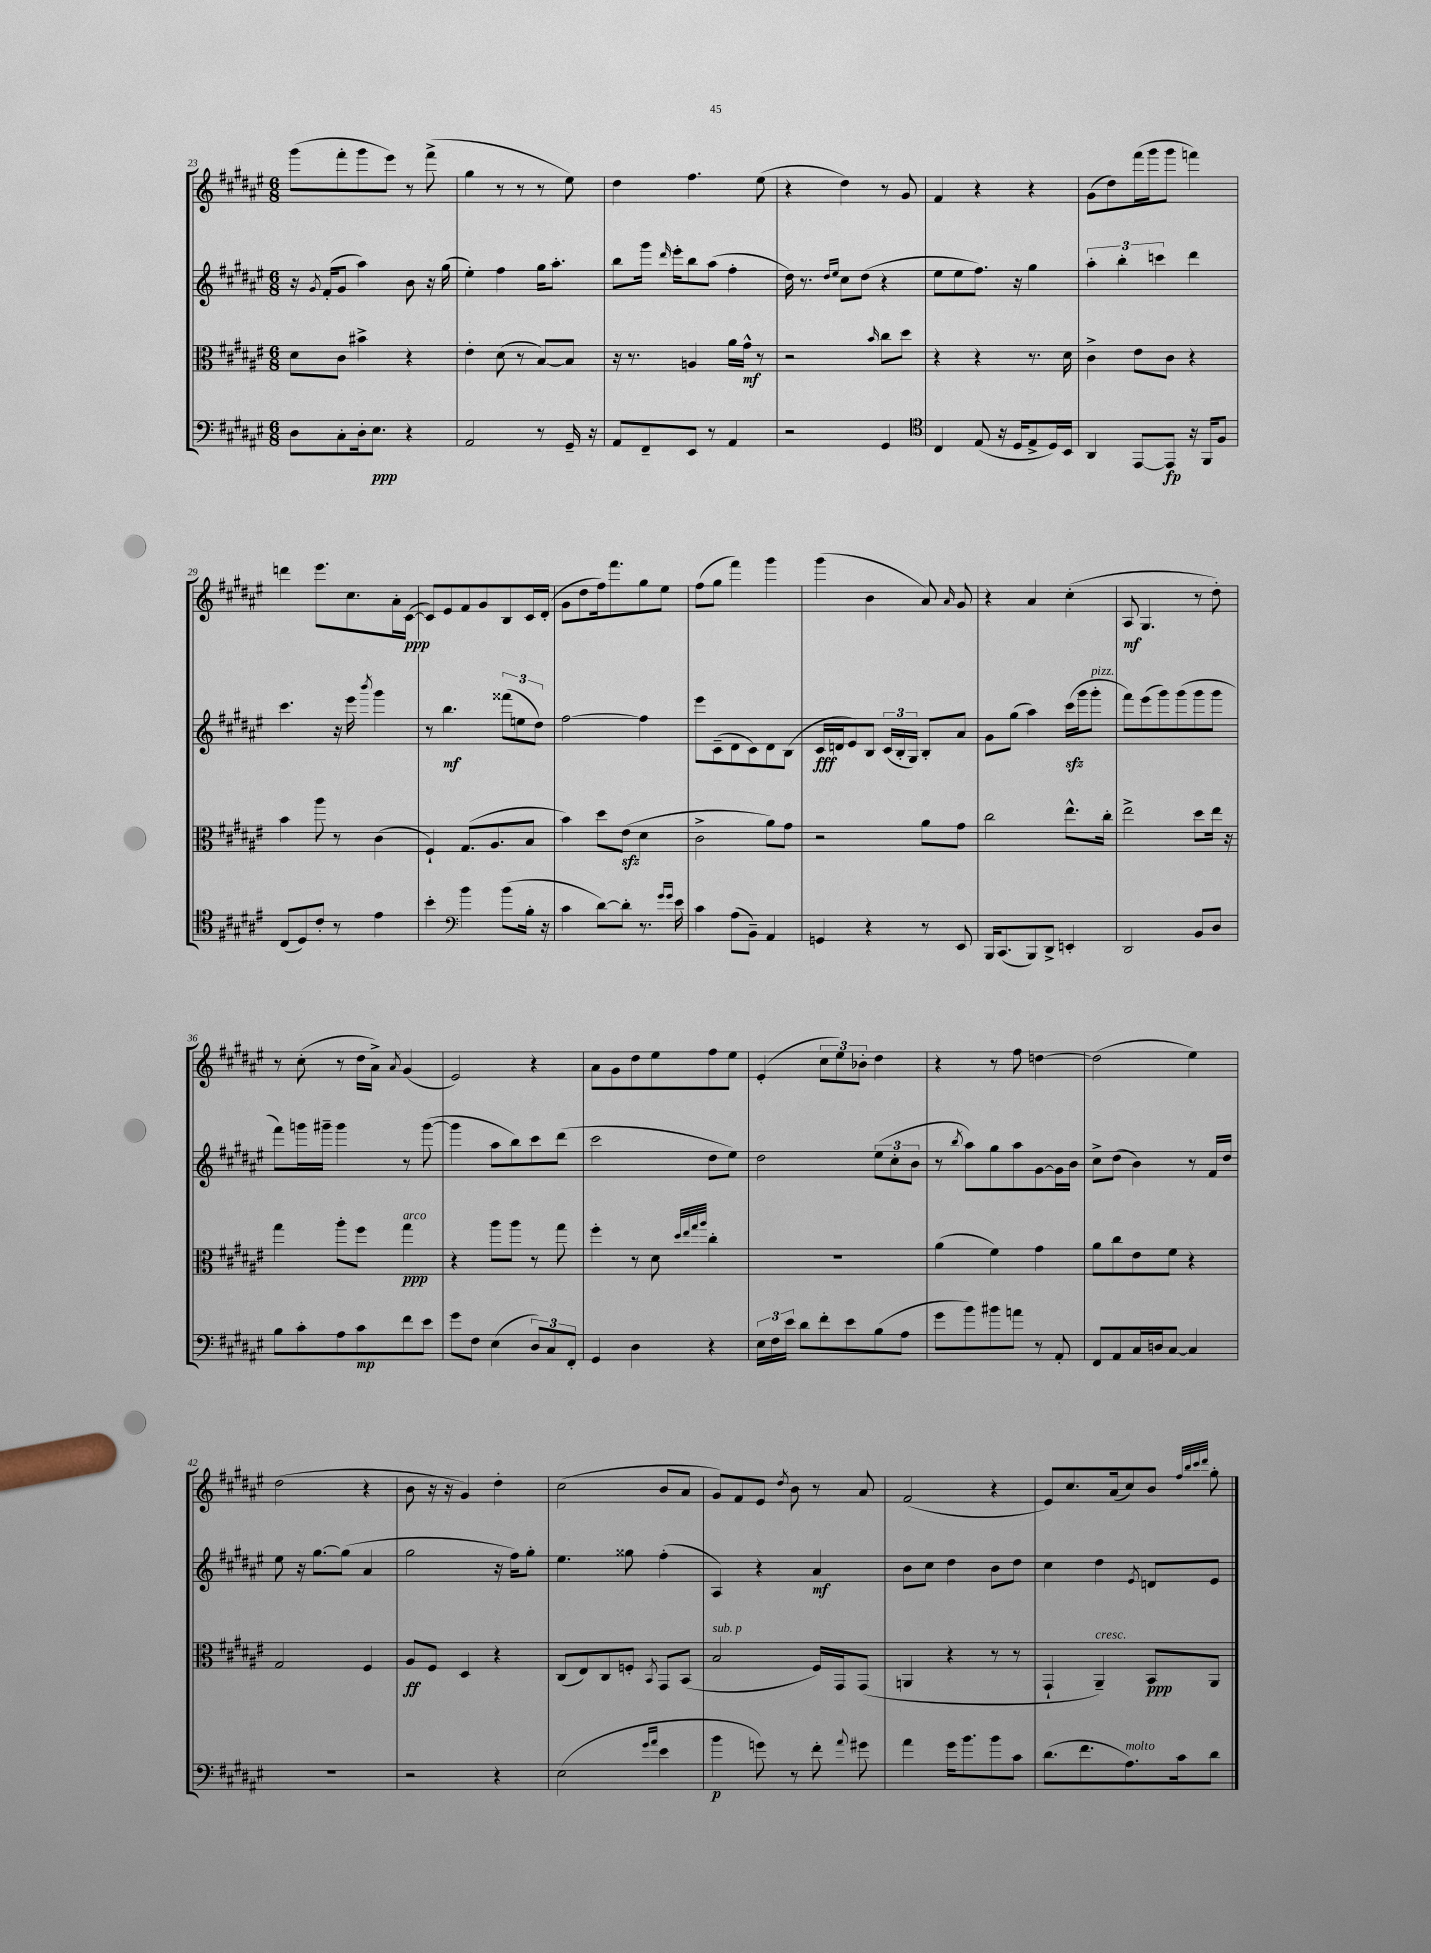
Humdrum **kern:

**kern	**kern	**kern	**kern
*staff4	*staff3	*staff2	*staff1
*clefF4	*clefC3	*clefG2	*clefG2
*k[f#c#g#d#a#e#]	*k[f#c#g#d#a#e#]	*k[f#c#g#d#a#e#]	*k[f#c#g#d#a#e#]
*M6/8	*M6/8	*M6/8	*M6/8
8D#\L	8d#\L	16r	(8ggg#\L
.	.	8qg#/	.
.	.	(16f#'/LK	.
8C#'\	8c#\J	8g#/J	8fff#'\
16D#'\k	4b#^\	4aa#\)	8ggg#\
8.E#\J	.	.	.
.	.	.	8eee#\J)
4r	4r	8b\	8r
.	.	16r	(8fff#^\
.	.	(16gg#\	.
=	=	=	=
2AA#/	4e#'\	4ee#'\)	4gg#\
.	(8d#\	4ff#\	8r
.	8r	.	8r
8r	[8B/L)	16gg#\LK	8r
.	.	8.aa#'\J	.
16GG#~/	8B/]J	.	8ee#\)
16r	.	.	.
=	=	=	=
8AA#/L	16r	8bb\L	4dd#\
.	8.r	.	.
8FF#~/	.	16ggg#\Jk	.
.	.	16qqddd#/	.
.	.	16eee#'\LK	.
8EE#/J	4A/	8bb\	4.ff#\
8r	.	(8aa#\J	.
4AA#/	16a#\LL	4ff#'\	.
.	16g#^^\JJ	.	.
.	8r	.	(8ee#\
=	=	=	=
2r	2r	16dd#\)	4r
.	.	8.r	.
.	.	16qqdd#/LL	.
.	.	16qqee#/JJ	.
.	.	8cc#\L	4dd#\)
.	.	(8dd#\J	.
.	16qqb/	.	.
4GG#/	8cc#\L	4r	8r
.	8dd#\J	.	8g#/
=	=	=	=
*clefC4	*	*	*
4C#/	4r	8ee#\L	4f#/
.	.	8ee#\	.
(8E#/	4r	8.ff#\J)	4r
16r	.	.	.
16D#/LK	.	16r	.
8E#^/	8.r	4gg#\	4r
16D#/L)	.	.	.
16BB/JJ	16d#\	.	.
=	=	=	=
4AA#/	4c#^\	6aa#'\	(8g#\L
.	.	.	8dd#\)
.	.	6bb'\	.
[8EE#/L	8e#\L	.	(16fff#\L
.	.	.	16ggg#\J
.	.	6ccc\	.
8EE#/]J	8c#\J	.	8ggg#\J
16r	4r	4ddd#\	4fff\)
16FF#/LK	.	.	.
8F#/J	.	.	.
=	=	=	=
(8C#/L	4b\	4.ccc#\	4ddd\
8D#/)	.	.	.
8c#'/J	8aa#\	.	8.eee#\L
8r	8r	16r	.
.	.	16eee#\	8.cc#\
.	.	8qbbb/	.
4e#\	(4c#\	4ggg#\	.
.	.	.	16a#'\L
.	.	.	([16c#\JJ
=	=	=	=
4b'\	4F#`/)	8r	8c#/]L)
.	.	4.bb\	8e#/
*clefF4	*	*	*
4b\	(8.G#/L	.	8f#/
.	.	.	8g#/
.	8.A#/	.	.
(8b\L	.	(12fff##\L	8B/
.	.	12ee\	.
16B'\Jk	8B/J	.	16c#/L
.	.	12dd#\J)	.
16r	.	.	(16d#'/JJ
=	=	=	=
4c#\	4b\)	[2ff#\	8g#\L
.	.	.	8dd#\
[8d#\L)	8dd#\L	.	16ff#\k)
.	.	.	8.fff#\
8d#'\]J	(8e#\J	.	.
8.r	4d#\	4ff#\]	8gg#\
.	.	.	8ee#\J
16qqg#/LL	.	.	.
16qqg#/JJ	.	.	.
16e#\	.	.	.
=	=	=	=
4c#\	2c#^\	8eee#\L	(8ff#\L
.	.	(8c#~\	8gg#\J
(8A#\L	.	8d#\	4fff#\)
8BB~\J)	.	8c#\)	.
4AA#/	8a#\L)	8d#\	4ggg#\
.	8g#\J	(8B\J	.
=	=	=	=
4GG/	2r	16c#/LL	(4ggg#\
.	.	16d/J	.
.	.	8e#/)	.
4r	.	8B/J	4b\
.	.	(24c#/LL	.
.	.	24B'/	.
.	.	24G#/JJ)	.
8r	8a#\L	8B'/L	8a#/)
.	.	.	16qqa#/
8EE#/	8g#\J	8a#/J	8g#/
=	=	=	=
16BBB/LK	2cc#\	8g#\L	4r
(8.CC#/	.	.	.
.	.	(8gg#\J	.
8BBB/)	.	4aa#\)	4a#/
8DD#^/J	.	.	.
4EE'/	8.ee#^^\L	(16ccc#\LL	(4cc#'\
.	.	16ggg#\J	.
.	.	8ggg#'\J	.
.	16cc#'\Jk	.	.
=	=	=	=
2DD#/	2ee#^\	8fff#\L)	8A#/
.	.	(8eee#\	4.G#/
.	.	8ggg#\)	.
.	.	(8ggg#\	.
8BB/L	8dd#\L	8ggg#\	8r
8D#/J	16ee#\Jk	8ggg#\J	8dd#'\)
.	16r	.	.
=	=	=	=
8B\L	4gg#\	8fff#\L)	8r
8c#'\	.	16ggg\L	(8cc#'\
.	.	16ggg#~\JJ	.
8A#\	8aa#'\L	4ggg#\	8r
8c#\	8ff#\J	.	16dd#\LL
.	.	.	16a#^\JJ)
.	.	.	8qa#/
8f#\	4gg#\	8r	(4g#/
8e#\J	.	([8ggg#\	.
=	=	=	=
8g#\L	4r	4ggg#\]	2e#/)
8F#\J	.	.	.
(4E#\	8aa#\L	8aa#\L	.
.	8aa#\J	8bb\)	.
12D#/L)	8r	8ccc#\	4r
12C#/	.	.	.
.	8gg#\	(8ddd#\J	.
12FF#'/J	.	.	.
=	=	=	=
4GG#/	4ff#'\	2ccc#\	8a#\L
.	.	.	8g#\
4D#\	8r	.	8dd#\
.	8d#\	.	8ee#\
.	32qqdd#/LLL	.	.
.	32qqee#/	.	.
.	32qqgg#/	.	.
.	32qqaa#/JJJ	.	.
4r	4cc#'\	8dd#\L	8ff#\
.	.	8ee#\J)	8ee#\J
=	=	=	=
24E#\LL	2.r	2dd#\	(4e#'/
24F#\	.	.	.
24e#\JJ	.	.	.
8d#\L	.	.	.
8f#'\	.	.	12cc#\L
.	.	.	12ee#\)
8e#\	.	.	.
.	.	.	12b-'\J
(8B\	.	(12ee#\L	4dd#\
.	.	12cc#'\	.
8A#\J	.	.	.
.	.	12b\J	.
=	=	=	=
8g#\L	(4a#\	8r	4r
.	.	8qbb/	.
8b\)	.	8aa#\L)	.
8b#\	4f#\)	8gg#\	8r
8a\J	.	8aa#\	8ff#\
8r	4g#\	[8g#\	[4dd\
8AA#'/	.	16g#\]L	.
.	.	16b\JJ	.
=	=	=	=
8FF#/L	8a#\L	8cc#^\L	(2dd\]
8AA#/	8cc#\	(8dd#\J	.
16C#/L	8e#\	4b\)	.
16D/J	.	.	.
[8C#/J	8f#\J	.	.
4C#/]	4r	8r	4ee#\)
.	.	16f#/LL	.
.	.	16dd#/JJ	.
=	=	=	=
2.r	2G#/	8ee#\	(2dd#\
.	.	16r	.
.	.	[8.gg#\L	.
.	.	(8gg#\]J	.
.	4F#/	4a#/	4r
=	=	=	=
2r	8A#/L	2gg#\	8b\
.	8F#/J	.	16r
.	.	.	16r
.	4D#/	.	4g#/)
4r	4r	16r	4dd#'\
.	.	16ff#\LK)	.
.	.	8gg#'\J	.
=	=	=	=
(2E#\	(8C#/L	4.ee#\	(2cc#\
.	8E#/)	.	.
.	8C#/	.	.
.	8F'/J	8gg##\	.
16qqg#/LL	.	.	.
16qqa#/JJ	8qBB/	.	.
4e#\	8GG#/L	(4ff#'\	8b/L
.	(8BB/J	.	8a#/J
=	=	=	=
4b\	2B/	4A#/)	8g#/L)
.	.	.	8f#/
8g\)	.	4r	8e#/J
.	.	.	8qdd#/
8r	.	.	8b\
8f#'\	16F#/LL)	4a#/	8r
.	16GG#/J	.	.
8qqa#/	.	.	.
8g#\	(8GG#/J	.	8a#/
=	=	=	=
4a#\	4AA/	8b\L	(2f#/
.	.	8cc#\J	.
16g#\LK	4r	4dd#\	.
8.b\	.	.	.
8b\	8r	8b\L	4r
8c#\J	8r	8dd#\J	.
=	=	=	=
(8.d#\L	4GG#`/	4cc#\	8e#/L)
.	.	.	8.cc#/
8.f#\	.	.	.
.	4AA#~/)	4dd#\	.
.	.	.	(16a#/k
8.A#\)	.	.	8cc#/)
.	.	8qe#/	.
.	8BB/L	8d/L	8b/J
16c#\k	.	.	.
.	.	.	32qqff#/LLL
.	.	.	32qqbb/
.	.	.	32qqccc#/
.	.	.	32qqddd#/JJJ
8d#\J	8AA#/J	8e#/J	8gg#'\
==	==	==	==
*-	*-	*-	*-
